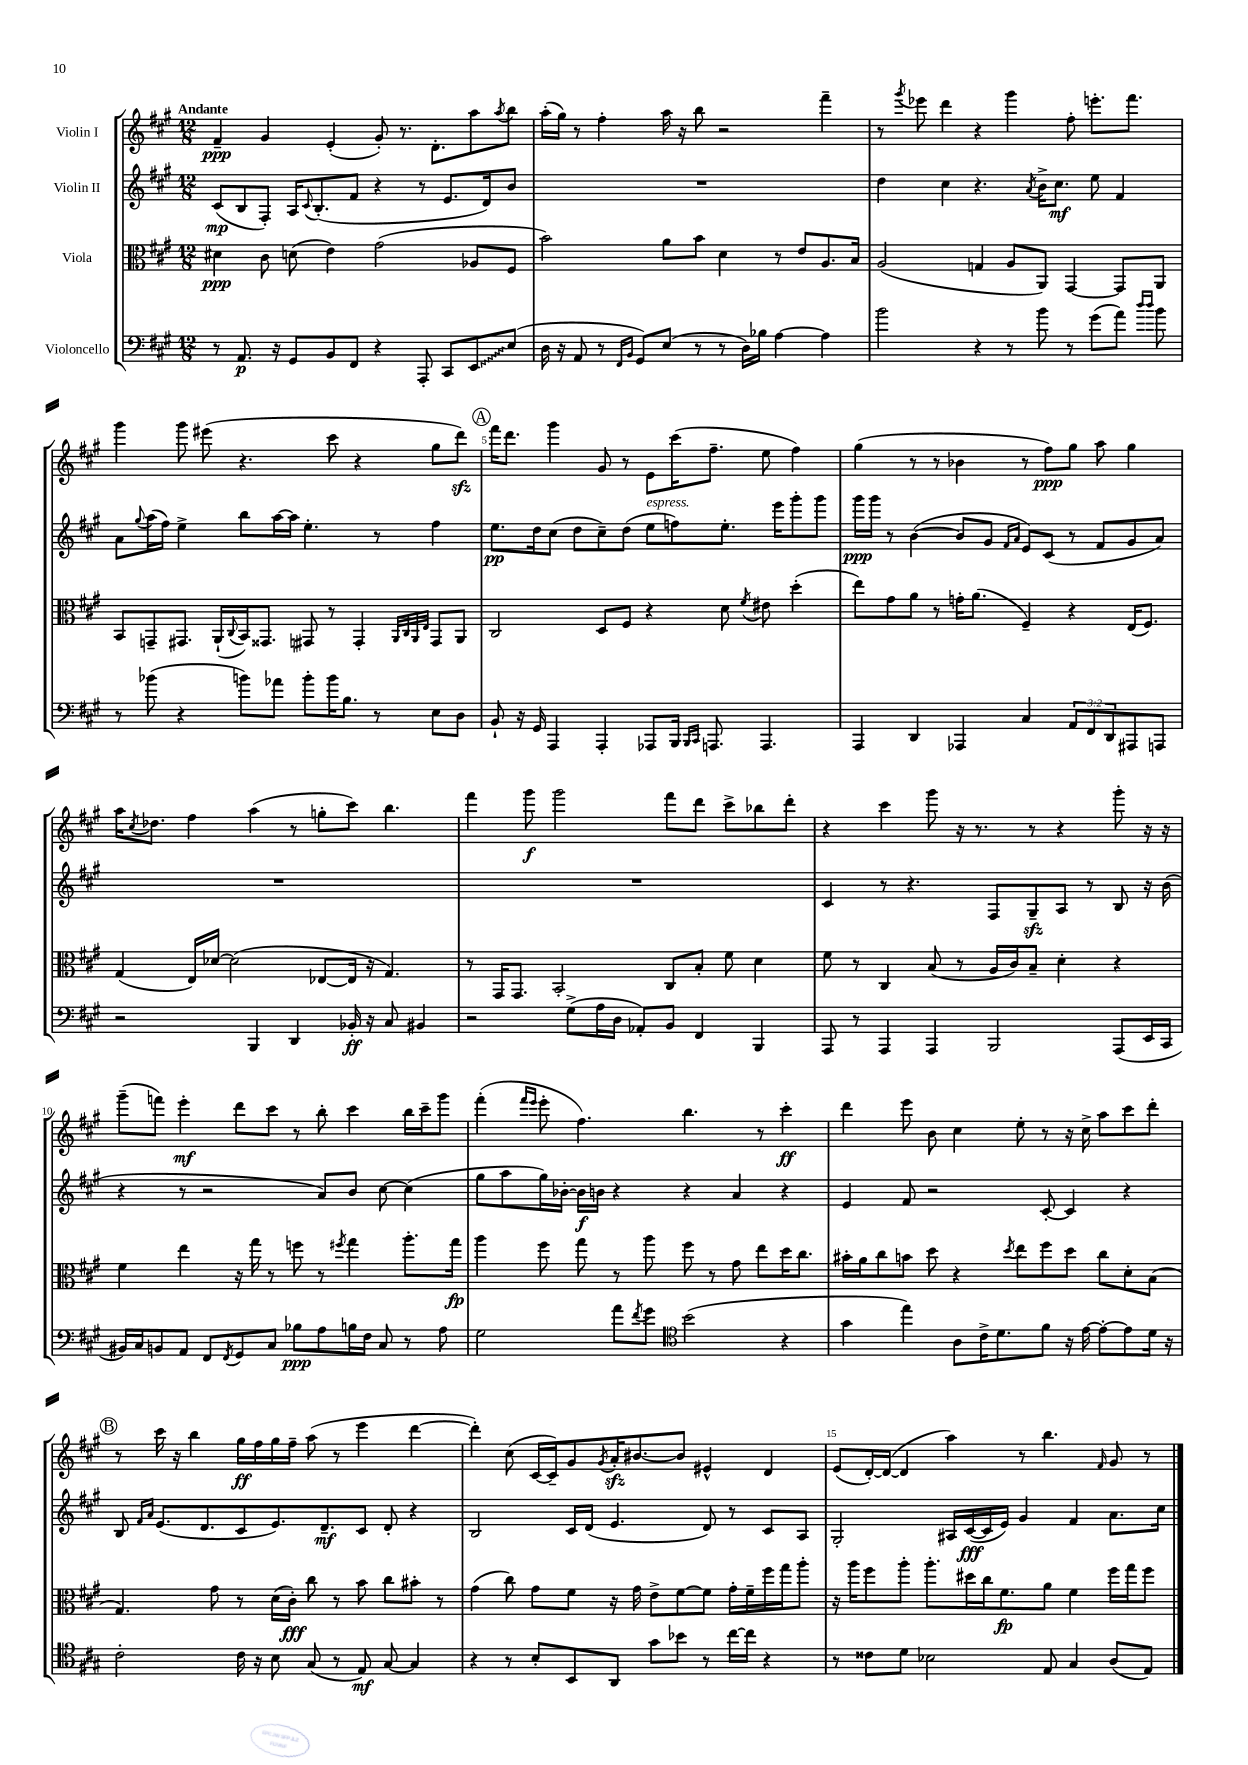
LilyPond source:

<<
\new StaffGroup <<
\new Staff = "s0" \with { instrumentName = "Violin I" } {
    \clef treble \key a \major \numericTimeSignature \time 12/8 \tempo "Andante"
    fis'4--\ppp gis'4 e'4-.( gis'8-.) r8. d'8.-. a''8 \acciaccatura { a''8 } b''8 |
    a''16-.( gis''16) r8 fis''4-. a''16 r16 b''8 r2 fis'''4-- |
    r8 \acciaccatura { gis'''8 } ees'''8 d'''4 r4 gis'''4 fis''8-. e'''8.-. fis'''8. |
    gis'''4 gis'''8 eis'''8( r4. cis'''8 r4 gis''8 d'''8\sfz) |
    \mark \markup { \circle "A" } fis'''16 d'''8. gis'''4 gis'8 r8 e'8 cis'''16( fis''8.-- e''8 fis''4) |
    gis''4( r8 r8 bes'4 r8 fis''8\ppp) gis''8 a''8 gis''4 |
    a''16 \acciaccatura { cis''8 } des''8. fis''4 a''4( r8 g''8-. cis'''8) b''4. |
    fis'''4 gis'''8\f gis'''2 fis'''8 d'''8 cis'''8-> bes''8 d'''8-. |
    r4 cis'''4 gis'''8 r16 r8. r8 r4 gis'''8-. r16 r16 |
    gis'''8--( f'''8) e'''4-.\mf d'''8 cis'''8 r8 b''8-. cis'''4 b''16 cis'''16-- gis'''8 |
    fis'''4-.( \grace { fis'''16 e'''16 } e'''8-. fis''4.) b''4. r8 cis'''4-.\ff |
    d'''4 e'''8 b'8 cis''4 e''8-. r8 r16 cis''16-> a''8 cis'''8 d'''8-. |
    \mark \markup { \circle "B" } r8 cis'''16 r16 b''4 gis''16\ff fis''16 gis''16 fis''16-- a''8( r8 e'''4 d'''4~ |
    d'''4-.) cis''8( cis'16~ cis'16--) gis'8 \acciaccatura { gis'8 } a'16-.\sfz bis'8.~ bis'8 eis'4-^ d'4 |
    e'8( d'16~-.) d'16~( d'4 a''4) r8 b''4. \grace { fis'16 } gis'8 r8 \bar "|." |
}
\new Staff = "s1" \with { instrumentName = "Violin II" } {
    \clef treble \key a \major \numericTimeSignature \time 12/8
    cis'8\mp( b8 fis8-.) a16 \appoggiatura { cis'8 } b8.-.( fis'8 r4 r8 e'8. d'16) b'8 |
    R1. |
    d''4 cis''4 r4. \acciaccatura { a'8 } b'16-> cis''8.\mf e''8 fis'4 |
    a'8 \appoggiatura { gis''8 } a''16( fis''16) e''4-> b''8 a''16~ a''16 e''4.-. r8 fis''4 |
    \mark \markup { \circle "A" } e''8.\pp d''16 cis''8( d''8 cis''8--) d''8( e''8^\markup { \italic "espress." } f''8) e''8.-. e'''16 gis'''8-. gis'''8 |
    gis'''16\ppp gis'''16 r8 b'4~( b'8 gis'8 \grace { fis'16 a'16 } e'8) cis'8( r8 fis'8 gis'8 a'8) |
    R1. |
    R1. |
    cis'4 r8 r4. fis8 gis8--\sfz a8 r8 b8 r16 b'16( |
    r4 r8 r2 a'8) b'8 cis''8~ cis''4( |
    gis''8 a''8 gis''16) bes'16~-. bes'16\f b'16 r4 r4 a'4 r4 |
    e'4 fis'8 r2 cis'8~-. cis'4 r4 |
    \mark \markup { \circle "B" } b8 \grace { fis'16 a'16 } e'8.( d'8. cis'8 e'8.) d'8.--\mf cis'8 d'8-. r4 |
    b2 cis'16 d'16( e'4. d'8) r8 cis'8 a8 |
    gis2-. ais16 cis'16~\fff( cis'16 e'16) gis'4 fis'4 a'8. cis''16 \bar "|." |
}
\new Staff = "s2" \with { instrumentName = "Viola" } {
    \clef alto \key a \major \numericTimeSignature \time 12/8
    dis'4\ppp cis'8 d'8( e'4) gis'2( aes8 fis8 |
    b'2) a'8 b'8 d'4 r8 e'8 a8. b16 |
    a2( g4 a8 a,8) gis,4~ gis,8 a,8 |
    b,8 g,8-- gis,8. a,16-!( \appoggiatura { cis8 } b,16) gisis,8. gis,8 r8 gis,4-. \grace { a,32 cis32 a,32 e32 } gis,8 a,8 |
    \mark \markup { \circle "A" } cis2 d8 fis8 r4 d'8 \acciaccatura { fis'8 } eis'8 d''4-.( |
    e''8) gis'8 a'8 r8 g'16-. a'8.( fis4--) r4 e16( fis8.) |
    gis4( e16) des'16~ des'2( ees8~ ees16 r16 gis4.) |
    r8 gis,16 gis,8. b,2-. cis8 b8-. fis'8 d'4 |
    fis'8 r8 cis4 b8( r8 a16 cis'16) b8-- d'4-. r4 |
    fis'4 e''4 r16 gis''16 r8 f''8 r8 \acciaccatura { fis''8 } gis''4 a''8.-. gis''16\fp |
    a''4 fis''8 gis''8 r8 a''8 fis''8 r8 gis'8 e''8 d''16 cis''8. |
    bis'16-. a'16 cis''8 b'8 d''8 r4 \acciaccatura { d''8 } e''8 fis''8 d''8 cis''8 d'8-. b8( |
    \mark \markup { \circle "B" } gis4.) gis'8 r8 d'16( cis'16-.\fff) cis''8 r8 b'8 cis''8 bis'8-. r8 |
    gis'4( cis''8) gis'8 fis'8 r16 gis'16 e'8-> fis'8~ fis'8 gis'16-. fis'16-- fis''16 gis''16 a''8-. |
    r16 a''16 fis''8 a''8-. a''8.-. dis''16 cis''16 fis'8.\fp a'8 fis'4 fis''16 gis''16 fis''8 \bar "|." |
}
\new Staff = "s3" \with { instrumentName = "Violoncello" } {
    \clef bass \key a \major \numericTimeSignature \time 12/8 \override Staff.TupletNumber.text = #tuplet-number::calc-fraction-text
    r8 a,8.\p r16 gis,8 b,8 fis,8 r4 a,,8-. cis,8 \once \override Glissando.style = #'zigzag e,8\glissando e8( |
    d16 r16 a,8 r8 \grace { fis,16 b,16 } gis,8) e8( r8 r8 d16) bes16 a4~ a4 |
    b'2 r4 r8 b'8 r8 gis'8( a'8) \grace { d''16 d''16 } b'8 |
    r8 bes'8( r4 b'8) aes'8 b'8-. b'16 b8. r8 e8 d8 |
    \mark \markup { \circle "A" } b,8-! r16 gis,16 a,,4 a,,4-. aes,,8 b,,16 \grace { b,,16 cis,16 } a,,8. a,,4. |
    a,,4 d,4 aes,,4 cis4 \tuplet 3/2 { a,8 fis,8 d,8 } ais,,8 a,,8 |
    r2 b,,4 d,4 bes,16-.\ff r16 cis8 bis,4 |
    r2 gis8->( a16 d16 aes,8-.) b,8 fis,4 b,,4 |
    a,,8 r8 a,,4 a,,4 b,,2 a,,8( e,16 cis,16 |
    bis,16) cis16 b,8 a,8 fis,8 \acciaccatura { fis,8 } gis,8 cis8 bes8\ppp a8 b16 fis16 cis8 r8 a8 |
    gis2 a'8 \acciaccatura { fis'8 } gis'8 \clef tenor b'2( r4 |
    gis'4 e''4) a8 cis'16-> d'8. fis'8 r16 e'16~ e'8~-. e'8 d'16 r16 |
    \mark \markup { \circle "B" } cis'2-. cis'16 r16 b8 gis8( r8 e8\mf) gis8~ gis4 |
    r4 r8 b8-. b,8 a,8 gis'8 bes'8 r8 cis''16~ cis''16 r4 |
    r8 cisis'8 d'8 bes2 e8 gis4 a8( e8) \bar "|." |
}
>>
>>
\layout { \context { \Score \override BarNumber.break-visibility = ##(#f #t #t) barNumberVisibility = #(every-nth-bar-number-visible 5) } }
